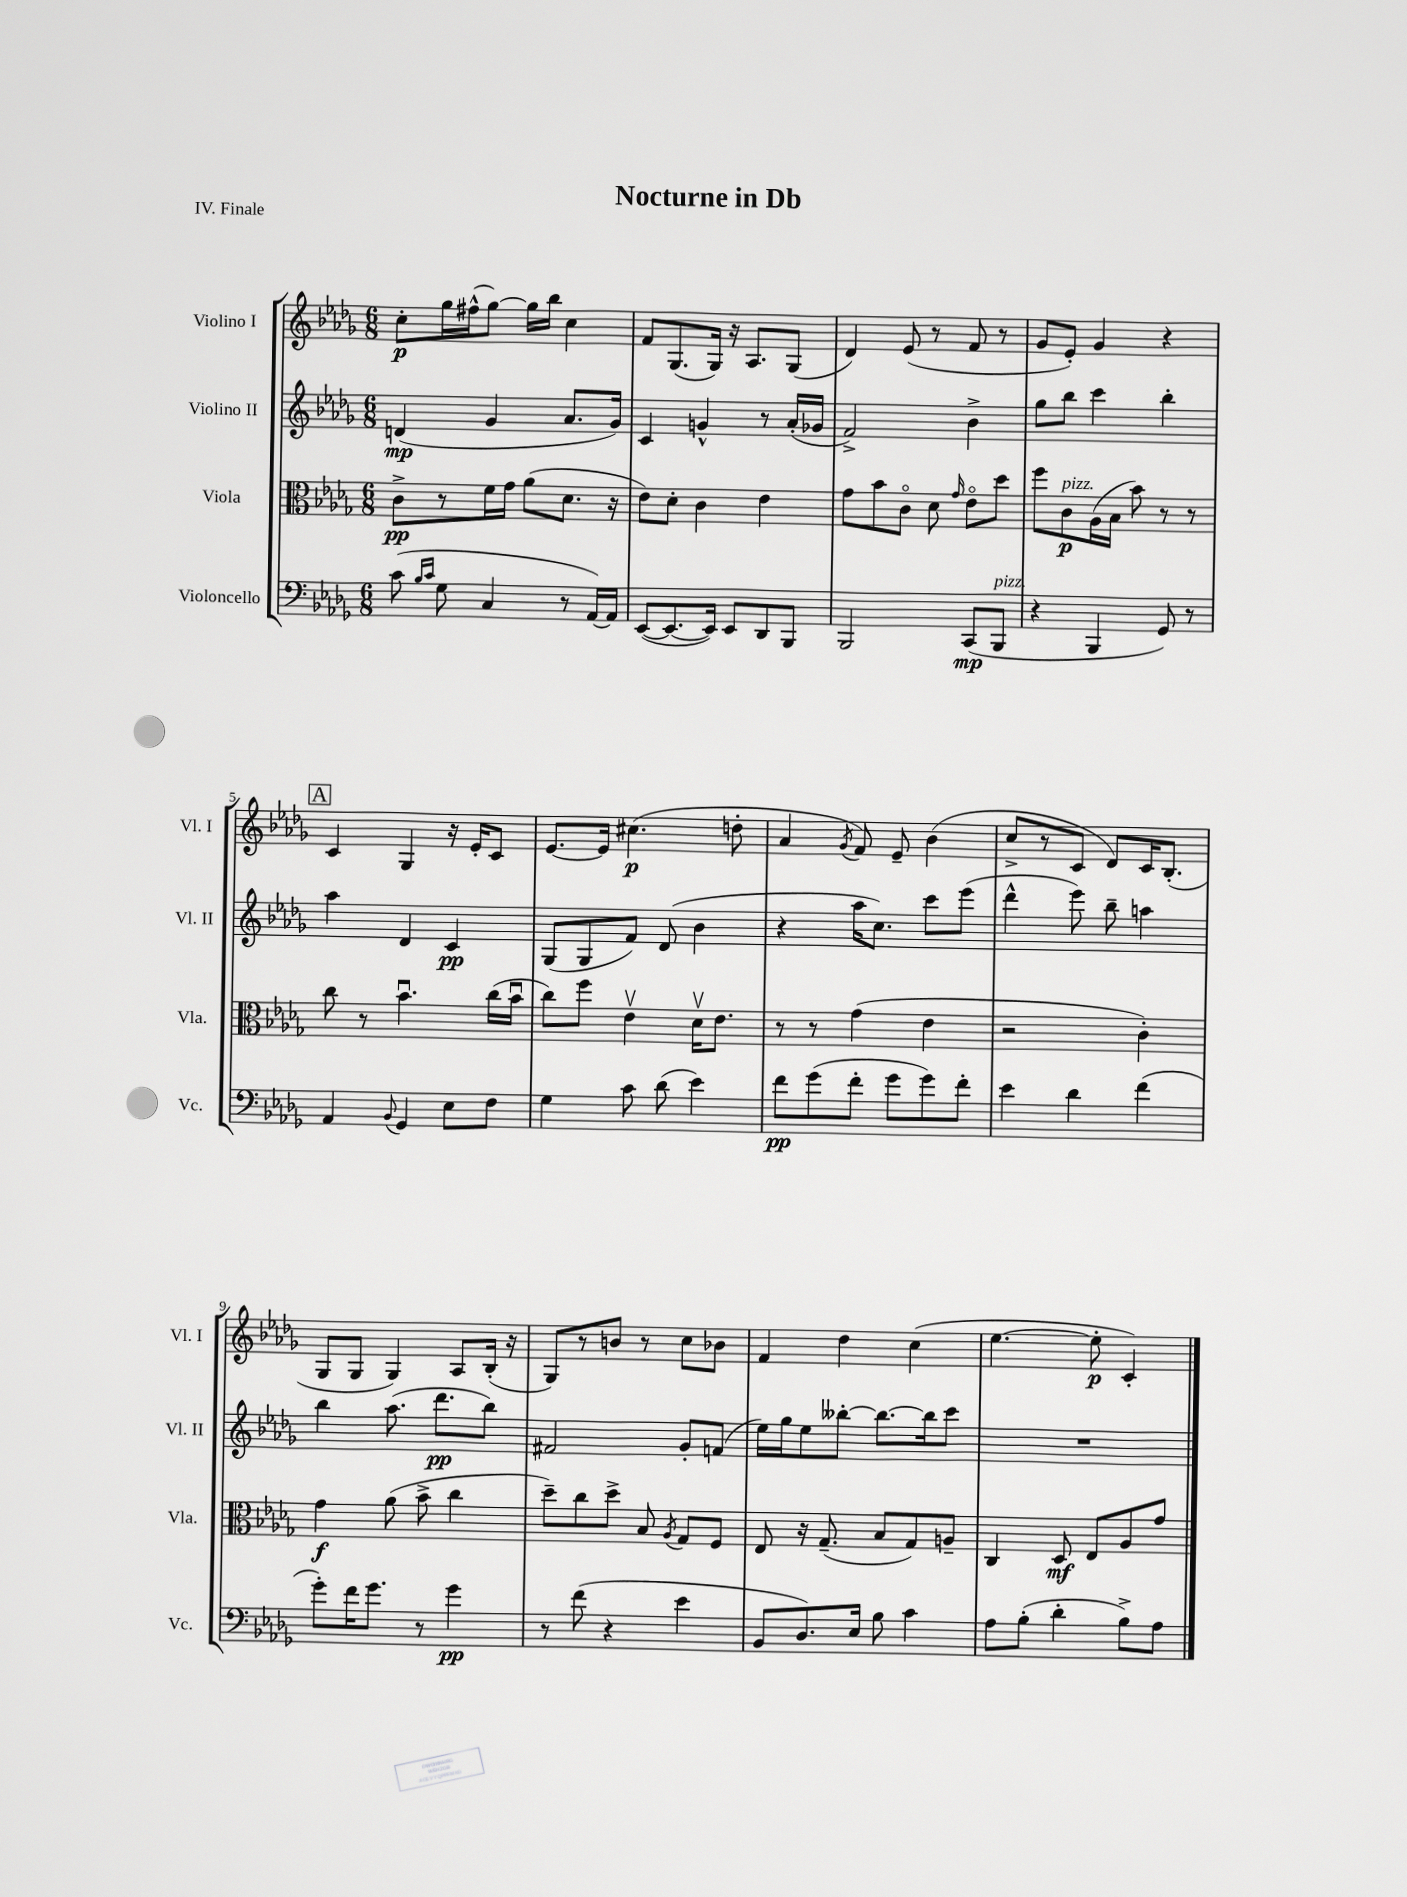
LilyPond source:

\header { title = "Nocturne in Db" piece = "IV. Finale" }
<<
\new StaffGroup <<
\new Staff = "s0" \with { instrumentName = "Violino I" shortInstrumentName = "Vl. I" } {
    \clef treble \key des \major \numericTimeSignature \time 6/8
    \autoBeamOff c''8[-.\p ges''16 fis''16-^( ges''8]~) ges''16[ bes''16] c''4 |
    f'8[ ges8.( ges16]) r16 aes8.[ ges8]( |
    des'4) ees'8( r8 f'8 r8 |
    ges'8[ ees'8]-.) ges'4 r4 |
    \mark \markup { \box "A" } c'4 ges4 r16 ees'16[-. c'8] |
    ees'8.[~ ees'16] cis''4.\p( d''8-. |
    aes'4 \acciaccatura { ges'8 } f'8) ees'8-- bes'4( |
    c''8[-> r8 c'8] des'8[) c'16 bes8.]-.( |
    ges8[ ges8] ges4) aes8[ bes16]-.( r16 |
    ges8[) r8 b'8] r8 c''8[ bes'8] |
    f'4 des''4 c''4( |
    ees''4.~ ees''8-.\p c'4-.) \bar "|." |
}
\new Staff = "s1" \with { instrumentName = "Violino II" shortInstrumentName = "Vl. II" } {
    \clef treble \key des \major \numericTimeSignature \time 6/8
    \autoBeamOff d'4\mp( ges'4 aes'8.[ ges'16]) |
    c'4 g'4-^ r8 aes'16[-.( ges'16] |
    f'2->) bes'4-> |
    ges''8[ bes''8] c'''4 bes''4-. |
    \mark \markup { \box "A" } aes''4 des'4 c'4\pp |
    ges8[( ges8 f'8]) des'8( bes'4 |
    r4 aes''16[ c''8.]) c'''8[ ees'''8]( |
    des'''4-^ ees'''8) bes''8-- a''4 |
    bes''4 aes''8.( des'''8.[\pp bes''8]) |
    fis'2 ges'8[-. f'8]( |
    ees''16[) ges''16 ees''8 beses''8]~-. beses''8.[~ beses''16 c'''8] |
    R2. \bar "|." |
}
\new Staff = "s2" \with { instrumentName = "Viola" shortInstrumentName = "Vla." } {
    \clef alto \key des \major \numericTimeSignature \time 6/8
    \autoBeamOff c'8[->\pp r8 f'16 ges'16] aes'8[( des'8.] r16 |
    ees'8[) des'8]-. c'4 ees'4 |
    ges'8[ bes'8 c'8]\flageolet des'8 \grace { ges'16 } ees'8[\flageolet des''8] |
    f''8[ c'8\p^\markup { \italic "pizz." } aes16( bes16] bes'8) r8 r8 |
    \mark \markup { \box "A" } c''8 r8 bes'4.\downbow c''16[( bes'16]\downbow |
    c''8[) f''8] ees'4\upbow des'16[\upbow ees'8.] |
    r8 r8 ges'4( ees'4 |
    r2 c'4-.) |
    ges'4\f aes'8( bes'8-> c''4 |
    des''8[--) c''8 des''8]-> bes8 \acciaccatura { aes8 } ges8[ f8] |
    ees8 r16 ges8.--( bes8[ ges8) a8]-- |
    c4 des8\mf ees8[ aes8 ges'8] \bar "|." |
}
\new Staff = "s3" \with { instrumentName = "Violoncello" shortInstrumentName = "Vc." } {
    \clef bass \key des \major \numericTimeSignature \time 6/8
    \autoBeamOff c'8( \grace { bes16[ c'16] } ges8 c4 r8 aes,16[~) aes,16] |
    ees,8[~( ees,8.~ ees,16]) ees,8[ des,8 bes,,8] |
    bes,,2 c,8[\mp( bes,,8]^\markup { \italic "pizz." } |
    r4 bes,,4 ges,8) r8 |
    \mark \markup { \box "A" } aes,4 \appoggiatura { bes,8 } ges,4 ees8[ f8] |
    ges4 c'8 des'8( ees'4) |
    f'8[\pp ges'8( f'8]-. ges'8[ ges'8) f'8]-. |
    ees'4 des'4 f'4( |
    ges'8[-.) f'16 ges'8.] r8 ges'4\pp |
    r8 f'8( r4 ees'4 |
    bes,8[ des8.) ees16] bes8 c'4 |
    aes8[ bes8]-.( des'4-. bes8[->) aes8] \bar "|." |
}
>>
>>
